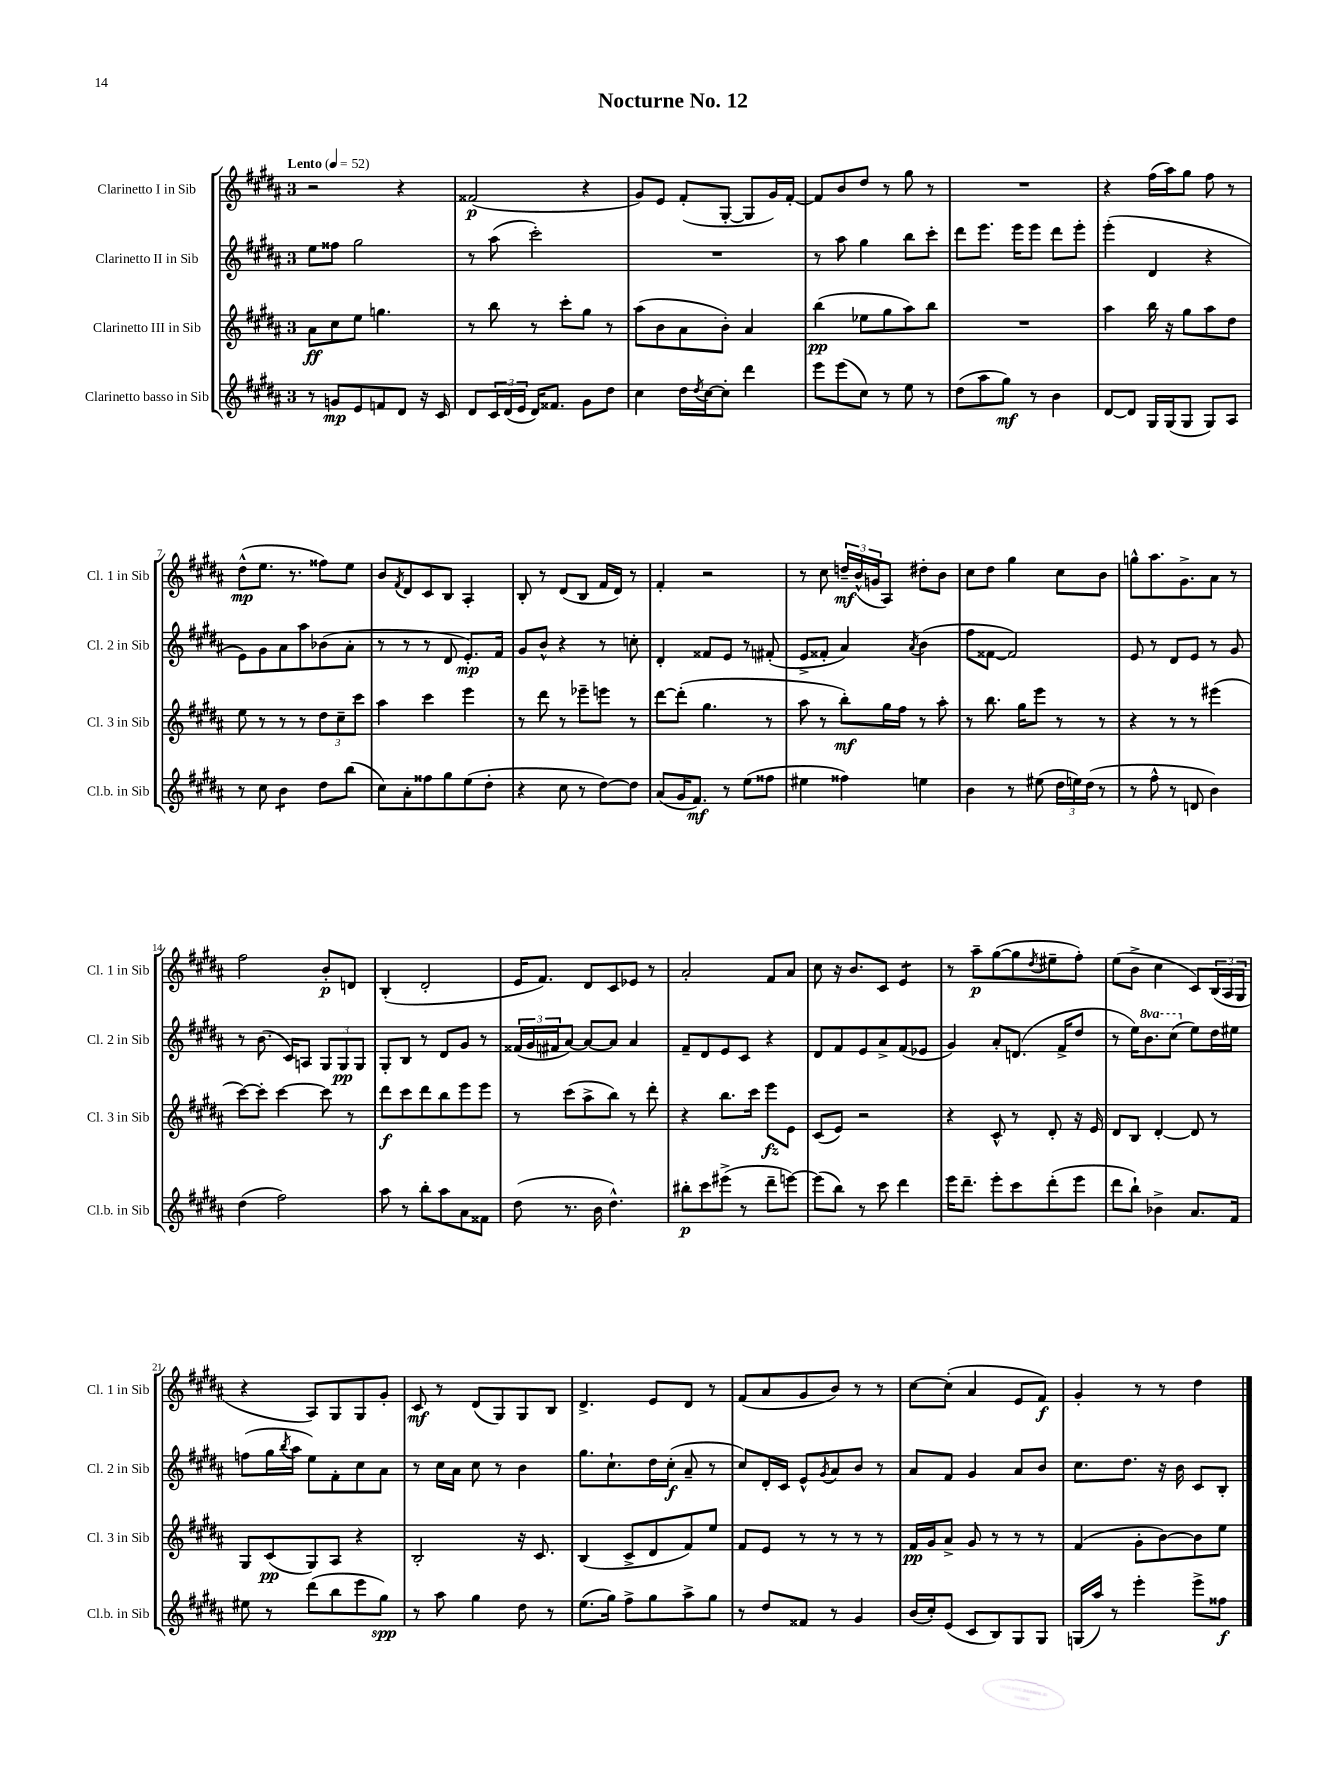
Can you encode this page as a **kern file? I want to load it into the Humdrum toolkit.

**kern	**kern	**kern	**kern
*staff4	*staff3	*staff2	*staff1
*clefG2	*clefG2	*clefG2	*clefG2
*k[f#c#g#d#a#]	*k[f#c#g#d#a#]	*k[f#c#g#d#a#]	*k[f#c#g#d#a#]
*M3/4	*M3/4	*M3/4	*M3/4
*MM52	*MM52	*MM52	*MM52
8r	8a#\L	8ee\L	2r
8g/L	8cc#\	8ff##\J	.
8e/	8ee\J	2gg#\	.
8f/	4.gg\	.	.
8d#/J	.	.	4r
16r	.	.	.
16c#/	.	.	.
=	=	=	=
8d#/L	8r	8r	(2f##/
24c#/L	8bb\	(8aa#\	.
(24d#/	.	.	.
24e/JJ	.	.	.
16d#/LK)	8r	2ccc#'\)	.
8.f##/J	.	.	.
.	8ccc#'\L	.	.
8g#\L	8gg#\J	.	4r
8dd#\J	8r	.	.
=	=	=	=
4cc#\	(8aa#\L	2.r	8g#/L)
.	8b\	.	8e/J
16dd#\LL	8a#\	.	(8f#'/L
8qdd#/	.	.	.
[16cc#\J	.	.	.
8cc#'\]J	8b'\J)	.	[8G#'/J
4ddd#\	4a#/	.	8G#/]L
.	.	.	16g#/L)
.	.	.	[16f#'/JJ
=	=	=	=
8eee\L	(4bb\	8r	8f#/]L
(8eee\	.	8aa#\	8b/
8cc#\J)	8ee-\L	4gg#\	8dd#/J
8r	8gg#\	.	8r
8ee\	8aa#\)	8bb\L	8gg#\
8r	8bb\J	8ccc#'\J	8r
=	=	=	=
(8dd#\L	2.r	8ddd#\L	2.r
8aa#\	.	8.eee\J	.
8gg#\J)	.	.	.
.	.	16eee\LK	.
8r	.	8eee\J	.
4b\	.	8ddd#\L	.
.	.	8eee'\J	.
=	=	=	=
[8d#/L	4aa#\	(4eee'\	4r
8d#/]J	.	.	.
16G#/LL	16bb\	4d#/	(16ff#\LL
(16G#/J	16r	.	16aa#\J)
8G#/J	8gg#\L	.	8gg#\J
8G#/L)	8aa#\	4r	8ff#\
8A#/J	8dd#\J	.	8r
=	=	=	=
8r	8ee\	8e\L)	(8dd#^^\L
8cc#\	8r	8g#\	8.ee\J
4b\	8r	8a#\	.
.	.	.	8.r
.	8r	8aa#\	.
8dd#\L	12dd#\L	(8b-\	8ff##\L)
.	12cc#~\	.	.
(8bb\J	.	8a#'\J	8ee\J
.	12ccc#\J	.	.
=	=	=	=
8cc#\L)	4aa#\	8r	8b/L
.	.	.	8qf#/
8a#'\	.	8r	8d#/
8ff##\	4ccc#\	8r	8c#/
8gg#\	.	8d#/	8B/J
(8ee\	4eee\	8.e'/L)	4A#'/
8dd#'\J	.	.	.
.	.	16f#/Jk	.
=	=	=	=
4r	8r	8g#/L	8B'/
.	8ddd#\	8b^^/J	8r
8cc#\	8r	4r	(8d#/L
8r	8eee-~\L	.	8B/J
[8dd#\L)	8eee\J	8r	16f#/LL
.	.	.	16d#/JJ)
8dd#\]J	8r	8cc'\	8r
=	=	=	=
(8a#/L	[8ddd#\L	4d#'/	4f#'/
16g#/K	(8ddd#'\]J	.	.
8.f#/J)	.	.	.
.	4.gg#\	8f##/L	2r
8r	.	8e/J	.
(8ee\L	.	8r	.
8ff##\J	8r	(8f#'/	.
=	=	=	=
4ee#\	8aa#\	8e^/L	8r
.	8r	8f##'/J	8cc#\
4ff##\)	8bb'\L)	4a#/)	24dd~/LL
.	.	.	(24b^^/
.	.	.	24g/J
.	16gg#\L	.	8A#/J)
.	16ff#\JJ	.	.
.	.	8qa#/	.
4ee\	8r	(4b\	8dd#'\L
.	8aa#'\	.	8b\J
=	=	=	=
4b\	8r	8ff#\L	8cc#\L
.	8.bb\	[8f##\J	8dd#\J
8r	.	2f##/])	4gg#\
.	16gg#\LK	.	.
(8ee#\	8eee\J	.	.
24dd#\LL	8r	.	8cc#\L
24ee\)	.	.	.
(24dd#\JJ	.	.	.
8r	8r	.	8b\J
=	=	=	=
8r	4r	8e/	8gg^^\L
8ff#^^\	.	8r	8.aa#\
8r	8r	8d#/L	.
.	.	.	8.g#^\
8d/	8r	8e/J	.
4b\)	(4eee#\	8r	8a#\J
.	.	8g#/	8r
=	=	=	=
(4dd#\	[8ccc#\L)	8r	2ff#\
.	8ccc#'\]J	(8.b\	.
2ff#\)	[4ccc#\	.	.
.	.	16c#/LK)	.
.	.	8A/J	.
.	8ccc#\]	12G#/L	8b'/L
.	.	12G#/	.
.	8r	.	8d/J
.	.	12G#/J	.
=	=	=	=
8aa#\	8ddd#\L	8G#'/L	(4B'/
8r	8ccc#\	8B/J	.
8bb'\L	8ddd#\	8r	2d#'/
8aa#\	8bb\	8d#/L	.
8a#\	8eee\	8g#/J	.
8f##\J	8eee\J	8r	.
=	=	=	=
(8dd#\	8r	(24f##/LL	16e/LK
.	.	24g#/	.
.	.	.	8.f#/J)
.	.	24f#/J	.
8.r	(8ccc#\L	[8a#/J)	.
.	8aa#^\	8a#/_L	8d#/L
16b\	.	.	.
4.dd#^^\)	8bb\J)	8a#/]J	8c#/
.	8r	4a#/	8e-/J
.	8ddd#'\	.	8r
=	=	=	=
8bb#'\L	4r	8f#~/L	2a#'/
8ccc#\	.	8d#/	.
(8eee#^\J	8.bb\L	8e/	.
8r	.	8c#/J	.
.	16ccc#\Jk	.	.
8ddd#~\L	8eee\L	4r	8f#/L
[8eee\J)	8e\J	.	8a#/J
=	=	=	=
(8eee\]L	(8c#/L	8d#/L	8cc#\
8bb\J)	8e/J)	8f#/	16r
.	.	.	8.b/L
8r	2r	8e/	.
8ccc#\	.	8a#^/	8c#/J
4ddd#\	.	(8f#/	4e/
.	.	8e-/J	.
=	=	=	=
16eee\LK	4r	4g#/)	8r
8.ddd#~\J	.	.	.
.	.	.	8aa#~\L
8eee'\L	8c#^^/	8a#'/L	([8gg#\
8ccc#\	8r	(8.d/J	8gg#\]
.	.	.	8qdd#/
(8ddd#'\	8d#'/	.	8ee#~\
.	.	16f#^/LK	.
8eee\J	16r	8dd#/J	8ff#'\J)
.	16e/	.	.
=	=	=	=
8ddd#\L	8d#/L	8r	(8ee\L
8bb`\J)	8B/J	16ee\LK)	8b^\J
.	.	8.bb\	.
4b-^\	[4d#'/	.	4cc#\
.	.	(8ccc#\J	.
8.a#/L	8d#/]	8ee\L)	8c#/L)
.	8r	16dd#\L	(24B/L
.	.	.	24A#/
16f#/Jk	.	16ee#\JJ	.
.	.	.	24G#/JJ
=	=	=	=
8ee#\	8G#/L	(8ff\L	4r
8r	(8c#/	16gg#\L	.
.	.	8qbb/	.
.	.	16aa#\JJ	.
(8ddd#\L	8G#/)	8ee\L)	8A#/L)
8bb\	8A#/J	8f#'\	8G#/
8eee\	4r	8cc#\	8G#/
8gg#\J)	.	8a#\J	8g#'/J
=	=	=	=
8r	2B'/	8r	8c#/
8aa#\	.	16cc#\LL	8r
.	.	16a#\JJ	.
4gg#\	.	8cc#\	(8d#/L
.	.	8r	8G#/)
8dd#\	16r	4b\	8G#/
.	8.c#/	.	.
8r	.	.	8B/J
=	=	=	=
(8.ee\L	(4B/	8.gg#\L	4.d#^/
16gg#\Jk)	.	8.cc#`\	.
8ff#^\L	8c#^/L	.	.
8gg#\	8d#/	16dd#\L	8e/L
.	.	(16cc#'\JJ	.
8aa#^\	8f#/)	8a#~/	8d#/J
8gg#\J	8ee/J	8r	8r
=	=	=	=
8r	8f#/L	8cc#/L)	(8f#/L
8dd#/L	8e/J	16d#'/L	8a#/
.	.	16c#/JJ	.
8f##/J	8r	8e^^/L	8g#/
.	.	8qg#/	.
8r	8r	8a#/	8b/J)
4g#/	8r	8b/J	8r
.	8r	8r	8r
=	=	=	=
(16b/LL	16f#/LL	8a#/L	[8cc#\L
16cc#'/J)	16g#/J	.	.
(8e/J	8a#^/J	8f#/J	(8cc#'\]J
8c#/L	8g#/	4g#/	4a#/
8B/)	8r	.	.
8G#/	8r	8a#/L	8e/L
8G#/J	8r	8b/J	8f#/J)
=	=	=	=
(16G/LL	(4f#/	8.cc#\L	4g#'/
16aa#/JJ)	.	.	.
8r	.	.	.
.	.	8.dd#\J	.
4eee'\	8g#'\L	.	8r
.	[8b\)	16r	8r
.	.	16b\	.
8eee^\L	8b\]	8c#/L	4dd#\
8ff##\J	8ee\J	8B'/J	.
==	==	==	==
*-	*-	*-	*-
